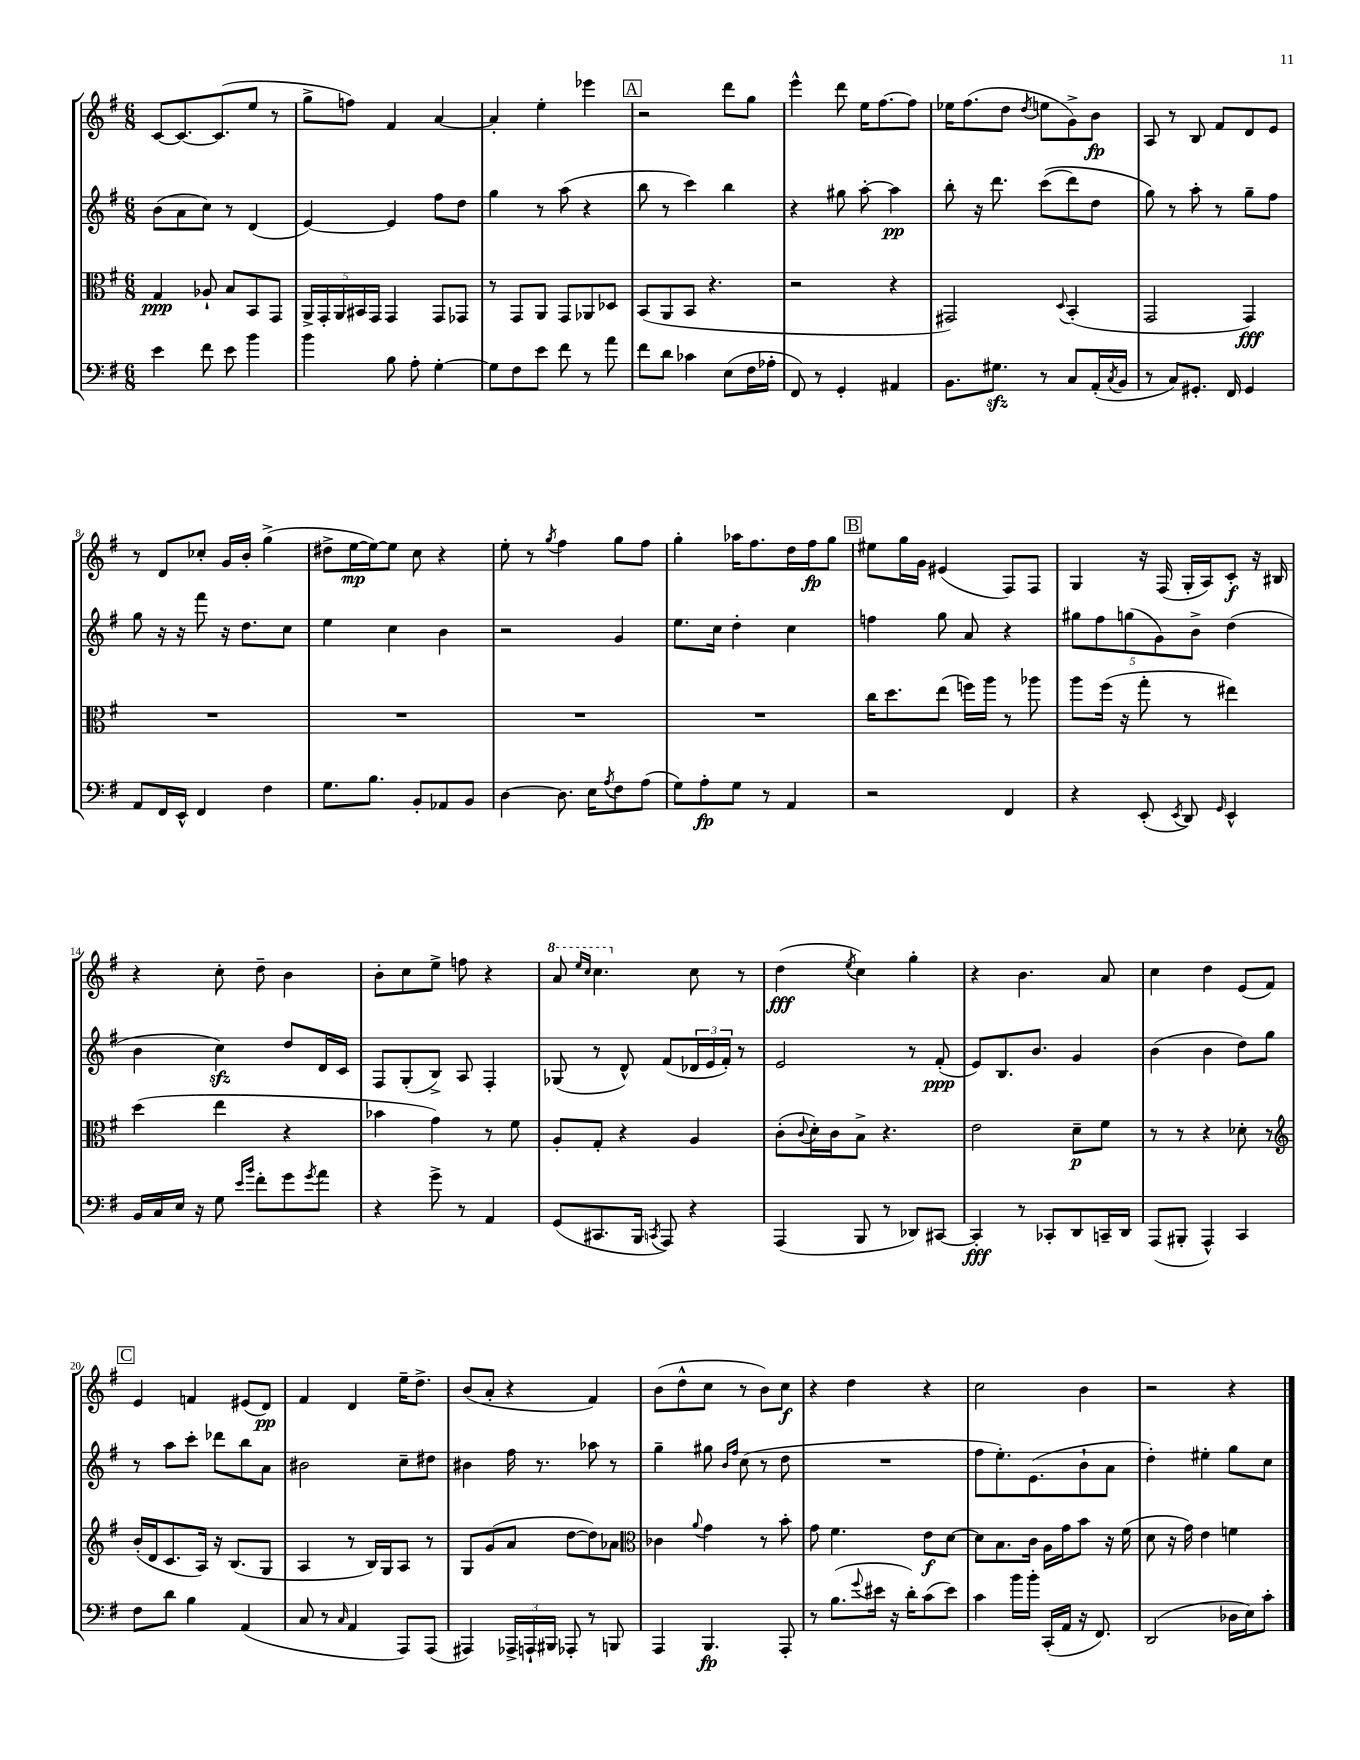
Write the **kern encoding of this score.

**kern	**kern	**kern	**kern
*staff4	*staff3	*staff2	*staff1
*clefF4	*clefC3	*clefG2	*clefG2
*k[f#]	*k[f#]	*k[f#]	*k[f#]
*M6/8	*M6/8	*M6/8	*M6/8
4e	4G	(8b	[8c
.	.	8a	8.c_
8f#	8A-`	8cc)	.
.	.	.	(8.c]
8e	8B	8r	.
4b	8BB	(4d	8ee
.	8GG	.	8r
=	=	=	=
4b	20AA^	[4e)	8gg^
.	20GG'	.	.
.	20AA	.	.
.	.	.	8ff)
.	20BB#	.	.
.	20GG	.	.
8B	4GG	4e]	4f#
8A'	.	.	.
[4G'	8GG	8ff#	[4a
.	8GG-	8dd	.
=	=	=	=
8G]	8r	4gg	4a']
8F#	8GG	.	.
8e	8AA	8r	4ee'
8f#	8GG	(8aa	.
8r	8AA-	4r	4eee-
8a	8D-	.	.
=	=	=	=
8f#	(8BB	8bb	2r
8d	8AA	8r	.
4c-	8BB	4ccc)	.
.	4.r	.	.
(8E	.	4bb	8ddd
16F#	.	.	8gg
16A-'	.	.	.
=	=	=	=
8FF#)	2r	4r	4eee^^
8r	.	.	.
4GG'	.	8gg#	8ddd
.	.	[8aa'	16ee
.	.	.	[8.ff#
4AA#	4r	4aa]	.
.	.	.	8ff#]
=	=	=	=
8.BB	2GG#)	8bb'	16ee-
.	.	.	(8.ff#
.	.	16r	.
8.G#	.	8.ddd	.
.	.	.	8dd
.	.	.	8qdd
8r	.	&((8ccc	8ee
.	8qqD	.	.
8C	(4BB'	8ddd)	8g^)
(16AA'	.	8dd	8b
8qC	.	.	.
16BB	.	.	.
=	=	=	=
8r	2GG	8gg&)	8A
8C)	.	8r	8r
8.GG#'	.	8aa'	8B
.	.	8r	8f#
16FF#	.	.	.
4GG#	4GG)	8gg~	8d
.	.	8ff#	8e
=	=	=	=
8AA	2.r	8gg	8r
16FF#	.	16r	8d
16EE^^	.	16r	.
4FF#	.	8fff#	8cc-'
.	.	16r	16g
.	.	8.dd	16b'
4F#	.	.	(4gg^
.	.	8cc	.
=	=	=	=
8.G	2.r	4ee	8dd#^
.	.	.	[16ee
8.B	.	.	16ee_)
.	.	4cc	8ee]
8BB'	.	.	8cc
8AA-	.	4b	4r
8BB	.	.	.
=	=	=	=
[4D	2.r	2r	8ee'
.	.	.	8r
.	.	.	8qgg
8.D]	.	.	4ff#
16E	.	.	.
8qA	.	.	.
8F#	.	4g	8gg
(8A	.	.	8ff#
=	=	=	=
8G)	2.r	8.ee	4gg'
8A'	.	.	.
.	.	16cc	.
8G	.	4dd'	16aa-
.	.	.	8.ff#
8r	.	.	.
4AA	.	4cc	16dd
.	.	.	16ff#
.	.	.	8gg
=	=	=	=
2r	16cc	4ff	8ee#
.	8.dd	.	.
.	.	.	16gg
.	.	.	16g
.	(8ee	8gg	(4e#
.	16ff)	8a	.
.	16aa	.	.
4FF#	8r	4r	8F#)
.	8aa-	.	8F#
=	=	=	=
4r	8aa	10gg#	4G
.	.	10ff#	.
.	(16ff#	.	.
.	16r	.	.
.	.	(10gg	.
(8EE'	8gg'	.	16r
.	.	10g)	.
.	.	.	(16F#
8qEE	.	.	.
8DD)	8r	.	16G'
.	.	10b^	.
.	.	.	16A)
16qqGG	.	.	.
4EE^^	4ee#)	(4dd	8c'
.	.	.	16r
.	.	.	16B#
=	=	=	=
16BB	(4dd	4b	4r
16C	.	.	.
16E	.	.	.
16r	.	.	.
8G	4ee	4cc)	8cc'
16qqe	.	.	.
16qqb	.	.	.
8f#'	.	.	8dd~
8g	4r	8dd	4b
8qg	.	.	.
8a	.	16d	.
.	.	16c	.
=	=	=	=
4r	4b-	8F#	8b'
.	.	(8G'	8cc
8g^	4g)	8B^)	8ee^
8r	.	8A	8ff
4AA	8r	4F#'	4r
.	8f#	.	.
=	=	=	=
(8GG	8A'	(8G-	8aa
.	.	.	16qqeee
.	.	.	16qqccc
8.CC#	8G'	8r	4.ccc
.	4r	8d^^)	.
16BBB	.	.	.
8qCC	.	.	.
8AAA)	.	(8f#	.
4r	4A	24d-	8cc
.	.	24e	.
.	.	24f#')	.
.	.	8r	8r
=	=	=	=
(4AAA	(8c'	2e	(4dd
.	8qqc	.	.
.	16d')	.	.
.	16c	.	.
.	.	.	8qee
8BBB	8B^	.	4cc)
8r	4.r	.	.
8DD-)	.	8r	4gg'
[8CC#	.	(8f#'	.
=	=	=	=
4CC#']	2e	8e)	4r
.	.	8.B	.
8r	.	.	4.b
.	.	8.b	.
8CC-'	.	.	.
8DD	8d~	4g	.
16CC~	8f#	.	8a
16DD	.	.	.
=	=	=	=
(8AAA	8r	(4b	4cc
8BBB#'	8r	.	.
4AAA^^)	4r	4b	4dd
4CC	8d-'	8dd)	(8e
.	8r	8gg	8f#)
=	=	=	=
*	*clefG2	*	*
8F#	(16b'	8r	4e
.	16d	.	.
8d	8.c	8aa	.
4B	.	8ccc'	4f
.	16A)	.	.
.	16r	8ddd-	.
.	(8.B	.	.
(4AA	.	8bb	(8e#
.	8G	8a	8d)
=	=	=	=
8C	4A	2b#	4f#
8r	.	.	.
16qqC	.	.	.
4AA	8r	.	4d
.	16B)	.	.
.	16G	.	.
8AAA)	8A	8cc~	16ee~
.	.	.	8.dd^
(8AAA	8r	8dd#	.
=	=	=	=
4AAA#)	8G	4b#	(8b
.	(8g	.	8a'
24AAA-^	8a	16ff#	4r
24AAA`	.	.	.
.	.	8.r	.
24BBB#	.	.	.
8AAA-'	[8dd	.	.
8r	8dd])	8aa-	4f#)
8BBB	8a-	8r	.
=	=	=	=
*	*clefC3	*	*
4AAA	4c-	4gg~	(8b
.	.	.	8dd^^
.	8qqa	.	.
4.BBB	4g	8gg#	8cc
.	.	16qqb	.
.	.	16qqff#	.
.	.	(8cc	8r
.	8r	8r	8b)
8AAA'	8b'	8dd	8cc
=	=	=	=
8r	8g	2.r	4r
(8.B	4.f#	.	.
.	.	.	4dd
8qqg	.	.	.
16e#	.	.	.
16r	.	.	.
16d')	.	.	.
(8c	8e	.	4r
8e#)	[8d	.	.
=	=	=	=
4c	8d]	8ff#	2cc
.	8.B	8.ee')	.
16b	.	.	.
16b'	16c	(8.e	.
(16CC'	16A	.	.
16AA	16g	.	.
16r	8b	8b`	4b
8.FF#)	.	.	.
.	16r	8a	.
.	(16f#	.	.
=	=	=	=
(2DD	8d	4dd')	2r
.	16r	.	.
.	16g)	.	.
.	4e	4ee#'	.
16D-	4f	8gg	4r
16E)	.	.	.
8c'	.	8cc	.
==	==	==	==
*-	*-	*-	*-
